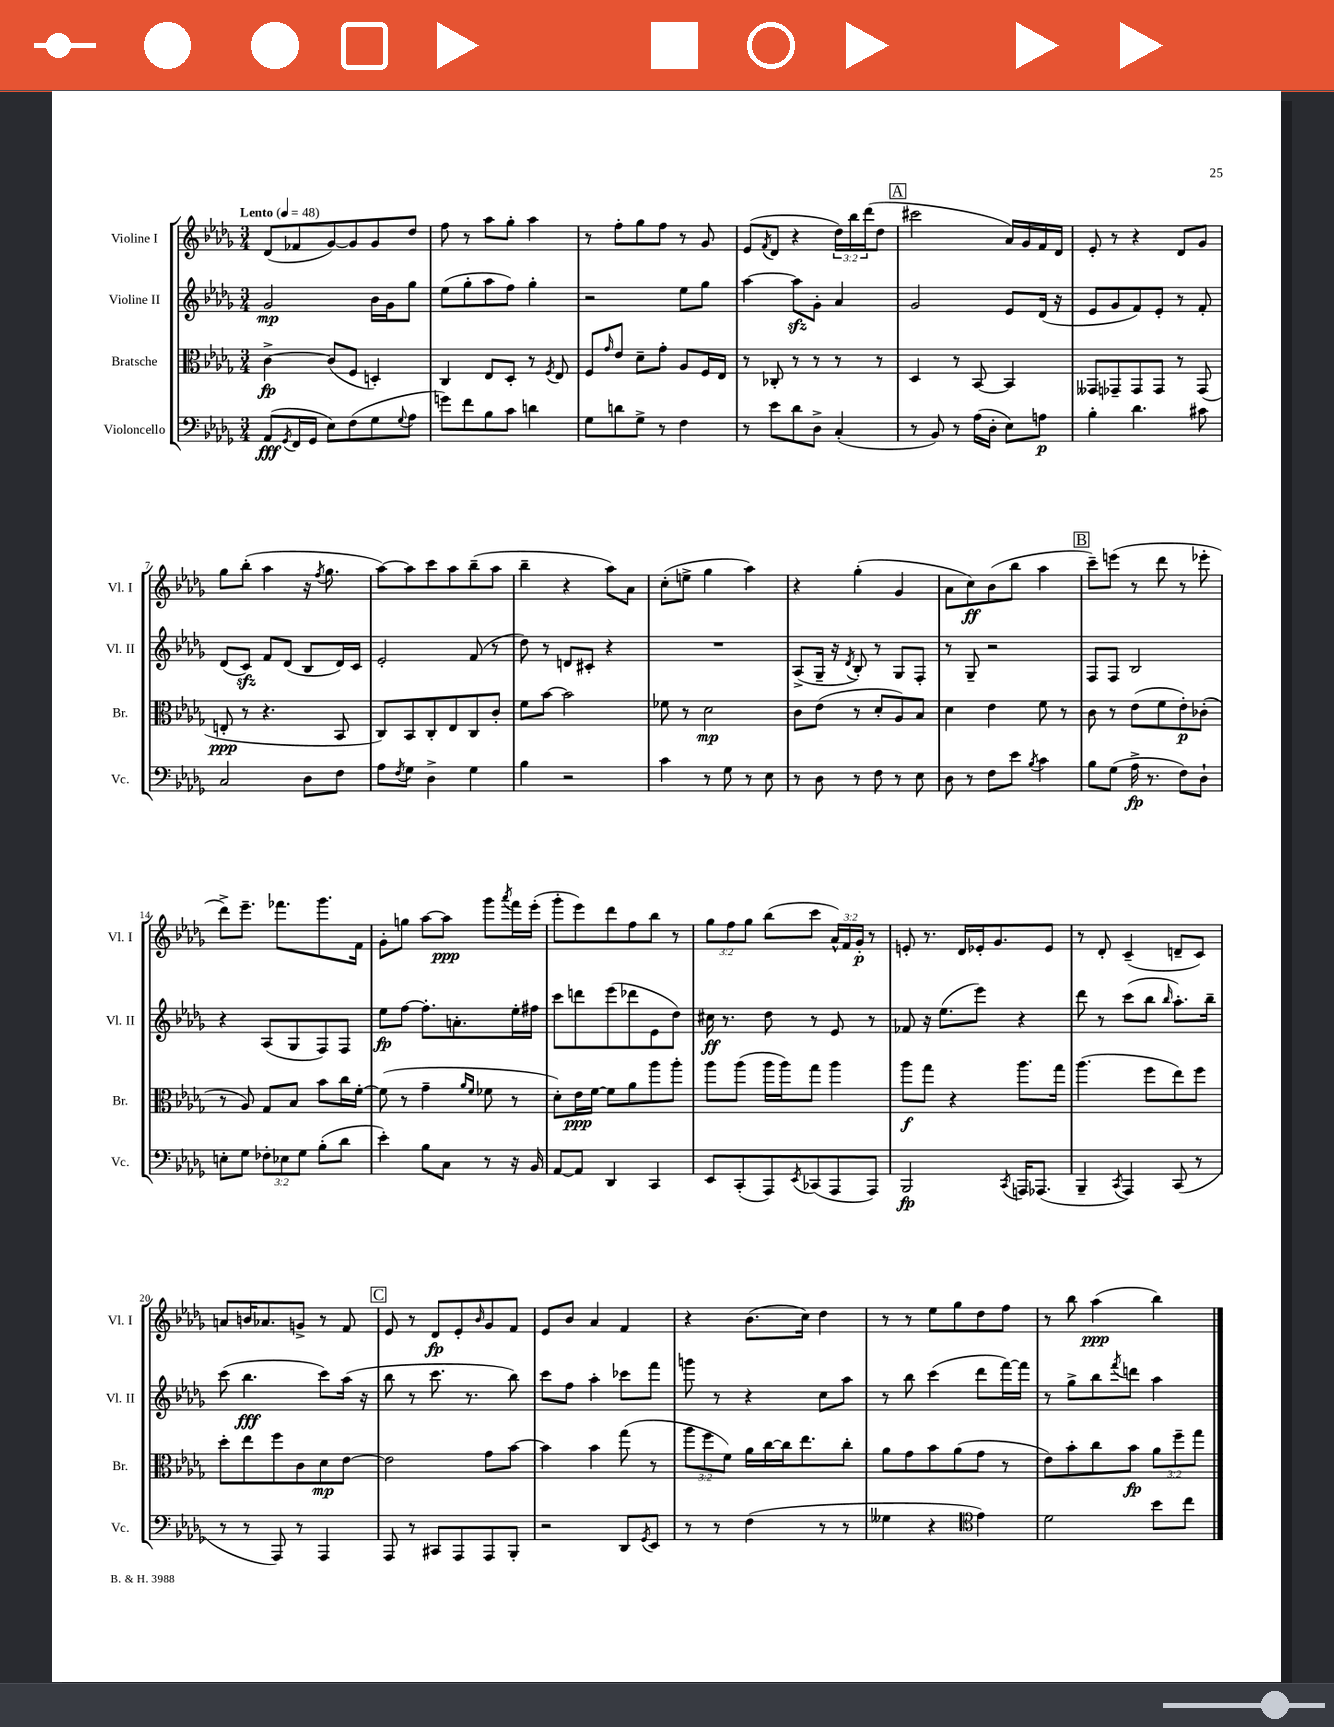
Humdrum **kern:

**kern	**kern	**kern	**kern
*staff4	*staff3	*staff2	*staff1
*clefF4	*clefC3	*clefG2	*clefG2
*k[b-e-a-d-g-]	*k[b-e-a-d-g-]	*k[b-e-a-d-g-]	*k[b-e-a-d-g-]
*M3/4	*M3/4	*M3/4	*M3/4
*MM48	*MM48	*MM48	*MM48
(8AA-	[4c^	2g-	(8d-
8qGG-	.	.	.
16FF	.	.	8f-
16GG-	.	.	.
8E-)	(8c]	.	[8g-)
(8F	8F	.	8g-]
8G-	4D')	16b-	8g-
.	.	16g-	.
8qqG-	.	.	.
8A-	.	8gg-	8dd-
=	=	=	=
8g)	4C	(8ee-	8ff
8f	.	8gg-'	8r
8B-	8E-	8aa-	8aa-
8c	8D-'	8ff)	8gg-'
4d	8r	4gg-'	4aa-
.	8qF	.	.
.	8E-	.	.
=	=	=	=
8G-	8F	2r	8r
.	16qqg-	.	.
8d	8e-	.	8ff'
8G-^	8d-~	.	8gg-
8r	8g-'	.	8ff
4F	8A-	8ee-	8r
.	16F	8gg-	8g-
.	16E-	.	.
=	=	=	=
8r	8r	[4aa-	(8e-
.	.	.	8qf
8e-	8C-'	.	8d-
8d-	8r	8aa-]	4r
8D-^	8r	8g-'	.
(4C'	8r	4a-	24dd-)
.	.	.	24bb-
.	.	.	(24ddd-
.	8r	.	8dd-
=	=	=	=
8r	4D-	2g-	2ccc#
8BB-)	.	.	.
8r	8r	.	.
(16A-	[8BB-	.	.
16D-'	.	.	.
8E-)	4BB-]	8e-	16a-)
.	.	.	16g-
8A	.	(16d-	16f
.	.	16r	16d-
=	=	=	=
4B-'	8GG--	8e-	8e-'
.	8GG-~	8g-	8r
4.d-	8GG-	8f)	4r
.	8GG-	8e-'	.
.	8r	8r	8d-
8c#	(8GG-	8f'	8g-
=	=	=	=
2C	8E'	(8d-	8gg-
.	8r	8c)	(8bb-'
.	4.r	8f	4aa-
.	.	(8d-	.
8D-	.	8B-	16r
.	.	.	8qff
.	.	.	8.gg-
8F	8BB-	16d-)	.
.	.	16c	.
=	=	=	=
8A-	8C)	2e-'	[8aa-)
8qF	.	.	.
8G-	8BB-	.	8aa-]
4D-^	8C'	.	8ccc
.	8E-	.	8aa-
4G-	8C	(8f	(8bb-~
.	8c'	8r	8aa-
=	=	=	=
4B-	8f	8dd-)	4bb-~
.	[8b-	8r	.
2r	2b-]	8d	4r
.	.	8c#'	.
.	.	4r	8aa-)
.	.	.	8a-
=	=	=	=
4c	8f-	2.r	(8cc'
.	8r	.	8ee^
8r	2d-	.	4gg-
8G-	.	.	.
8r	.	.	4aa-)
8E-	.	.	.
=	=	=	=
8r	8c	(8A-^	4r
8D-	(8e-	16G-~	.
.	.	16r	.
.	.	8qd-	.
8r	8r	8B-')	(4gg-'
8F	8d-'	8r	.
8r	8A-)	8G-	4g-
8E-	8B-	8F'	.
=	=	=	=
8D-	4d-	8r	8a-
8r	.	8G-~	8cc)
8F	4e-	2r	(8b-
8e-	.	.	8bb-
8qB-	.	.	.
4c	8f	.	4aa-
.	8r	.	.
=	=	=	=
8B-	8c	8F	8ccc~)
(8G-	8r	8F	(8eee
16A-^	(8e-	2B-	8r
8.r	.	.	.
.	8f	.	8ddd-
8F)	8e-')	.	8r
8D-`	(8c-'	.	8eee-'
=	=	=	=
8E'	8r	4r	8ddd-^)
8G-	8A-)	.	8.eee-~
12F-'	8G-	(8A-	.
.	.	.	8.fff-
12E-	.	.	.
.	8B-	8G-	.
12G-	.	.	.
(8B-'	8b-	8F)	8.ggg-
8d-	16cc	8F	.
.	[16f'	.	16f
=	=	=	=
4e-')	(8f]	8ee-	8g-'
.	8r	[8ff	8gg
8B-	4g-~	8.ff']	[8aa-
8C	.	.	8aa-]
.	.	8.a'	.
.	16qqa-	.	.
.	16qqf	.	.
8r	8f-	.	8ggg-
.	.	.	8qaaa-
16r	8r	16ee-'	16fff
16BB-	.	16ff#	(16eee-'
=	=	=	=
[8AA-	8d-')	8ccc	8ggg-'
8AA-]	16e-	8ddd	8eee-)
.	[16f	.	.
4DD-	8f]	(8eee-	8ddd-
.	8a-	8ddd-	8ff
4CC	8aa-	8e-	8bb-
.	8aa-'	8dd-)	8r
=	=	=	=
8EE-	8aa-	16cc#	12gg-
.	.	8.r	.
.	.	.	12ff
(8CC'	(8aa-	.	.
.	.	.	12gg-
8AAA-)	16aa-	8dd-	(8bb-
.	16aa-)	.	.
8qEE-	.	.	.
(8CC-	8gg-	8r	8ccc
8AAA-	4aa-	8e-	24a-^^)
.	.	.	24f
.	.	.	24g-'
8AAA-)	.	8r	8r
=	=	=	=
2BBB-	8aa-	8f-	8e'
.	8gg-	16r	8.r
.	.	(8.ee-	.
.	4r	.	.
.	.	.	16d-
.	.	8eee-)	16e-'
.	.	.	8.g-
8qCC	.	.	.
16AAA	8.aa-	4r	.
(8.AAA-	.	.	.
.	.	.	8e-
.	16gg-	.	.
=	=	=	=
4BBB-~	(4.aa-	8ddd-	8r
.	.	8r	8d-'
8qCC	.	.	.
4AAA-)	.	(8ccc	(4c~
.	8ff	8bb-	.
.	.	16qqbb-	.
(8CC	8ee-)	8.aa-')	8d~
8r	8ff	.	8c)
.	.	16bb-~	.
=	=	=	=
8r	8dd-'	(8ccc	8a
8r	8ee-	4.bb-	16b
.	.	.	8.a-
8AAA-)	8ff	.	.
8r	8c	.	8g^
4AAA-	8d-	8ccc)	8r
.	[8e-	(16aa-	8f
.	.	16r	.
=	=	=	=
8AAA-	2e-]	8bb-	8e-
8r	.	8r	8r
8CC#	.	8.ccc	8d-
8AAA-	.	.	8e-'
.	.	8.r	.
.	.	.	16qqb-
8AAA-	8g-	.	8g-
8BBB-'	[8b-	8bb-)	8f
=	=	=	=
2r	4b-]	8ccc	8e-
.	.	8ff	8b-
.	4b-	4aa-'	4a-
8DD-	(8gg-	8ccc-	4f
8qGG-	.	.	.
8EE-	8r	8fff	.
=	=	=	=
8r	12aa-	8ggg	4r
.	12ff	.	.
8r	.	8r	.
.	12f)	.	.
(4F	16a-	4r	(8.b-
.	[16cc	.	.
.	16cc]	.	.
.	8.ee-	.	16cc)
8r	.	8cc	4dd-
8r	8cc'	8aa-	.
=	=	=	=
4G--	8a-	8r	8r
.	8g-	8bb-	8r
4r	8b-	(4ccc	8ee-
.	(8a-	.	8gg-
*clefC4	*	*	*
4e-)	8g-	8ddd-	8dd-
.	8r	[16fff)	8ff
.	.	16fff]	.
=	=	=	=
2d-	8e-)	8r	8r
.	8b-'	8gg-^	8bb-
.	8cc	8bb-	(4aa-
.	.	8qfff	.
.	8b-	8ddd	.
8b-	12a-	4aa-	4bb-)
.	12ff~	.	.
8cc	.	.	.
.	12gg-	.	.
==	==	==	==
*-	*-	*-	*-
